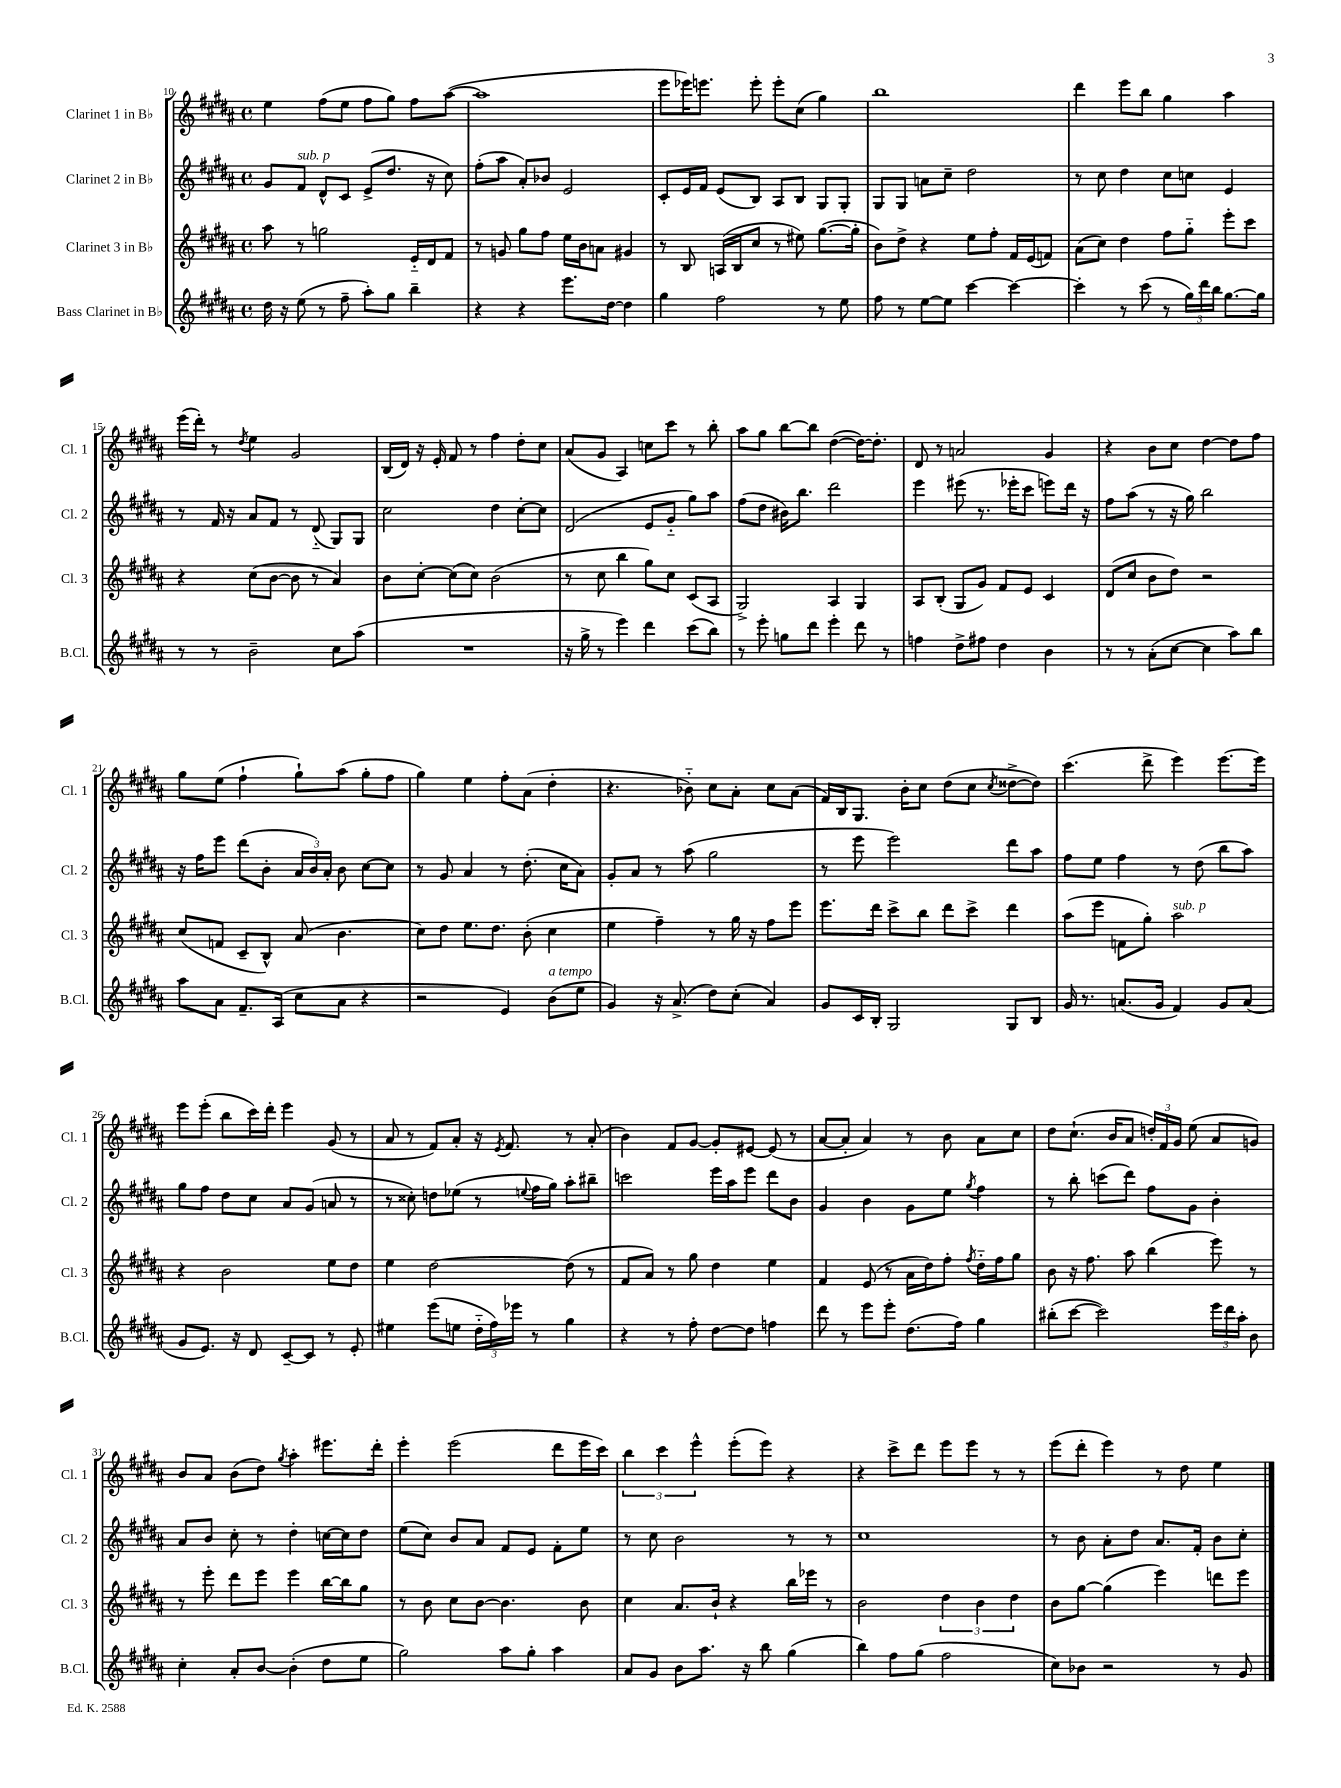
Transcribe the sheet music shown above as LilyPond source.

<<
\new StaffGroup <<
\new Staff = "s0" \with { instrumentName = "Clarinet 1 in Bb" shortInstrumentName = "Cl. 1" } {
    \clef treble \key b \major \defaultTimeSignature \time 4/4
    \autoBeamOff e''4 fis''8[( e''8] fis''8[ gis''8]) fis''8[ ais''8]~( |
    ais''1 |
    e'''8[ ees'''16) e'''8.] e'''8-. e'''8[-. cis''8]( gis''4) |
    b''1 |
    dis'''4 e'''8[ b''8] gis''4 ais''4 |
    e'''16[( dis'''16]-.) r8 \acciaccatura { dis''8 } e''4 gis'2 |
    b16[( dis'16]) r16 e'16-. fis'8 r8 fis''4 dis''8[-. cis''8] |
    ais'8[( gis'8] ais4) c''8[ cis'''8] r8 b''8-. |
    ais''8[ gis''8] b''8[~ b''8] dis''4~( dis''16[~) dis''8.]-. |
    dis'8 r8 a'2 gis'4 |
    r4 b'8[ cis''8] dis''4~ dis''8[ fis''8] |
    gis''8[ e''8]( fis''4-! gis''8[-!) ais''8]( gis''8[-. fis''8] |
    gis''4) e''4 fis''8[-. ais'8]( dis''4-. |
    r4. bes'8-_) cis''8[ ais'8]-. cis''8[ ais'8]( |
    fis'16[) b16 gis8.] b'16[-. cis''8] dis''8[( cis''8] \acciaccatura { cis''8 } disis''8[~-> disis''8]) |
    cis'''4.( dis'''8-> e'''4) e'''8.[~ e'''16] |
    e'''8[ e'''8]-.( b''8[ cis'''16) dis'''16]-. e'''4 gis'8( r8 |
    ais'8 r8 fis'8[) ais'8]-. r16 \acciaccatura { e'8 } fis'8. r8 ais'8-.( |
    b'4) fis'8[ gis'8]~ gis'8[-. eis'8]~ eis'8( r8 |
    ais'8[~ ais'8]-. ais'4) r8 b'8 ais'8[ cis''8] |
    dis''8[ cis''8.]-!( b'16[ ais'8] \tuplet 3/2 { d''16[-.) fis'16 gis'16] } e''8( ais'8[ g'8]) |
    b'8[ ais'8] b'8[( dis''8]) \acciaccatura { gis''8 } ais''4-. eis'''8.[ dis'''16]-. |
    e'''4-. e'''2( dis'''8[ e'''16 cis'''16]) |
    \tuplet 3/2 { b''4 cis'''4 e'''4-^ } e'''8[-.( e'''8]) r4 |
    r4 cis'''8[-> dis'''8] e'''8[ e'''8] r8 r8 |
    e'''8[( dis'''8]-. e'''4) r8 dis''8 e''4 \bar "|." |
}
\new Staff = "s1" \with { instrumentName = "Clarinet 2 in Bb" shortInstrumentName = "Cl. 2" } {
    \clef treble \key b \major \defaultTimeSignature \time 4/4
    \autoBeamOff gis'8[ fis'8]^\markup { \italic "sub. p" } dis'8[-^ cis'8] e'8[->( dis''8.] r16 cis''8) |
    fis''8[-.( ais''8] ais'8[-.) bes'8] e'2 |
    cis'8[-. e'16 fis'16] e'8[( b8]) ais8[ b8] gis8[ gis8]-. |
    gis8[ gis8] a'8[ cis''8]-- dis''2 |
    r8 cis''8 dis''4 cis''8[ c''8] e'4 |
    r8 fis'16 r16 ais'8[ fis'8] r8 dis'8-_( gis8[) gis8] |
    cis''2 dis''4 cis''8[~-. cis''8] |
    dis'2( e'8[ gis'8]-_ gis''8[) ais''8] |
    fis''8[( dis''8] bis'16[) b''8.] dis'''2 |
    e'''4 eis'''8( r8. ees'''16[-. cis'''8] e'''8[) dis'''16] r16 |
    fis''8[ ais''8]( r8 r16 gis''16) b''2 |
    r16 fis''16[ e'''8] dis'''8[( b'8]-. \tuplet 3/2 { ais'16[ b'16) ais'16]-. } b'8 cis''8[~ cis''8] |
    r8 gis'8 ais'4 r8 dis''8.-.( cis''16[ ais'8]) |
    gis'8[-. ais'8] r8 ais''8( gis''2 |
    r8 e'''8 e'''2) dis'''8[ ais''8] |
    fis''8[ e''8] fis''4 r8 dis''8( b''8[ ais''8]) |
    gis''8[ fis''8] dis''8[ cis''8] ais'8[ gis'8]( a'8 r8 |
    r8 cisis''8-.) d''8[ ees''8]( r8 \appoggiatura { e''8 } fis''16[ gis''16]) ais''8[-. bis''8]-- |
    c'''2 e'''16[ ais''16 e'''8] dis'''8[ b'8] |
    gis'4 b'4 gis'8[ e''8] \acciaccatura { gis''8 } fis''4 |
    r8 b''8-. c'''8[( dis'''8]) fis''8[ gis'8] b'4-. |
    ais'8[ b'8] cis''8-. r8 dis''4-. c''16[~ c''16 dis''8] |
    e''8[( cis''8]) b'8[ ais'8] fis'8[ e'8] fis'8[-. e''8] |
    r8 cis''8 b'2 r8 r8 |
    cis''1 |
    r8 b'8 ais'8[-. dis''8] ais'8.[ fis'16]-. b'8[ cis''8]-. \bar "|." |
}
\new Staff = "s2" \with { instrumentName = "Clarinet 3 in Bb" shortInstrumentName = "Cl. 3" } {
    \clef treble \key b \major \defaultTimeSignature \time 4/4
    \autoBeamOff ais''8 r8 g''2 e'16[-_ dis'16 fis'8] |
    r8 g'8 gis''8[ fis''8] e''16[ b'16 a'8] gis'4 |
    r8 b8 a16[( b16 cis''8] r8 eis''8) gis''8.[~( gis''16]-. |
    b'8[) dis''8]-> r4 e''8[ fis''8]-. fis'16[ e'16( f'8]) |
    ais'8[( cis''8]) dis''4 fis''8[ gis''8]-_ e'''8[-. cis'''8] |
    r4 cis''8[( b'8]~ b'8 r8 ais'4) |
    b'8[ cis''8]~-. cis''8[( cis''8]) b'2( |
    r8 cis''8 b''4 gis''8[) cis''8] cis'8[( ais8] |
    gis2->) ais4 gis4 |
    ais8[ b8]-.( gis8[ gis'8]) fis'8[ e'8] cis'4 |
    dis'8[( cis''8] b'8[ dis''8]) r2 |
    cis''8[( f'8] cis'8[-- b8]-^) ais'8( b'4. |
    cis''8[) dis''8] e''8.[ dis''8.] b'8-.( cis''4 |
    e''4 fis''4--) r8 gis''16 r16 fis''8[ e'''8] |
    e'''8.[ dis'''16] cis'''8[-> b''8] dis'''8[ cis'''8]-> dis'''4 |
    ais''8[( e'''8] f'8[ gis''8]-.) ais''2^\markup { \italic "sub. p" } |
    r4 b'2 e''8[ dis''8] |
    e''4 dis''2~ dis''8( r8 |
    fis'8[ ais'8]) r8 gis''8 dis''4 e''4 |
    fis'4 e'8( r8 ais'16[ dis''16) fis''8]-. \acciaccatura { fis''8 } dis''16[-_ fis''16 gis''8] |
    b'8 r16 fis''8. ais''8 b''4( e'''8) r8 |
    r8 e'''8-. dis'''8[ e'''8] e'''4 b''16[~ b''16 gis''8] |
    r8 b'8 cis''8[ b'8]~ b'4. b'8 |
    cis''4 ais'8.[ b'16]-! r4 b''16[ ees'''16] r8 |
    b'2 \tuplet 3/2 { dis''4 b'4 dis''4 } |
    b'8[ gis''8]~ gis''4( e'''4) d'''8[ e'''8] \bar "|." |
}
\new Staff = "s3" \with { instrumentName = "Bass Clarinet in Bb" shortInstrumentName = "B.Cl." } {
    \clef treble \key b \major \defaultTimeSignature \time 4/4
    \autoBeamOff dis''16 r16 e''8( r8 fis''8-- ais''8[-.) gis''8] b''4-- |
    r4 r4 e'''8.[ dis''16]~ dis''4 |
    gis''4 fis''2 r8 e''8 |
    fis''8 r8 e''8[~ e''8] cis'''4~ cis'''4~ |
    cis'''4-. r8 cis'''8( r8 \tuplet 3/2 { gis''16[) dis'''16 b''16] } gis''8.[~ gis''16] |
    r8 r8 b'2-- cis''8[ ais''8]( |
    R1 |
    r16 gis''16-> r8 e'''4) dis'''4 cis'''8[( b''8]) |
    r8 e'''8-. g''8[ dis'''8] e'''4-. dis'''8 r8 |
    f''4 dis''8[-> fis''8] dis''4 b'4 |
    r8 r8 ais'8[-.( cis''8]~ cis''4 ais''8[) b''8] |
    ais''8[ ais'8] fis'8.[-- ais16]( cis''8[ ais'8] r4 |
    r2 e'4) b'8[^\markup { \italic "a tempo" }( e''8] |
    gis'4) r16 ais'8.->( dis''8[) cis''8]-.( ais'4) |
    gis'8[ cis'16 b16]-. gis2 gis8[ b8] |
    gis'16 r8. a'8.[( gis'16] fis'4) gis'8[ a'8]( |
    gis'8[ e'8.]) r16 dis'8 cis'8[~-- cis'8] r8 e'8-. |
    eis''4 e'''8[( e''8] \tuplet 3/2 { dis''16[-_ fis''16) ees'''16] } r8 gis''4 |
    r4 r8 fis''8-. dis''8[~ dis''8] f''4 |
    dis'''8 r8 e'''8[ e'''8]-. dis''8.[( fis''16]) gis''4 |
    bis''8[-.( cis'''8]~ cis'''2) \tuplet 3/2 { e'''16[ dis'''16 ais''16]-. } b'8 |
    cis''4-. ais'8[-. b'8]~ b'4-.( dis''8[ e''8] |
    gis''2) ais''8[ gis''8]-. ais''4 |
    ais'8[ gis'8] b'8[ ais''8.] r16 b''8 gis''4( |
    b''4) fis''8[ gis''8]( fis''2 |
    cis''8[) bes'8] r2 r8 gis'8 \bar "|." |
}
>>
>>
\layout { \context { \Score currentBarNumber = #10 } }
